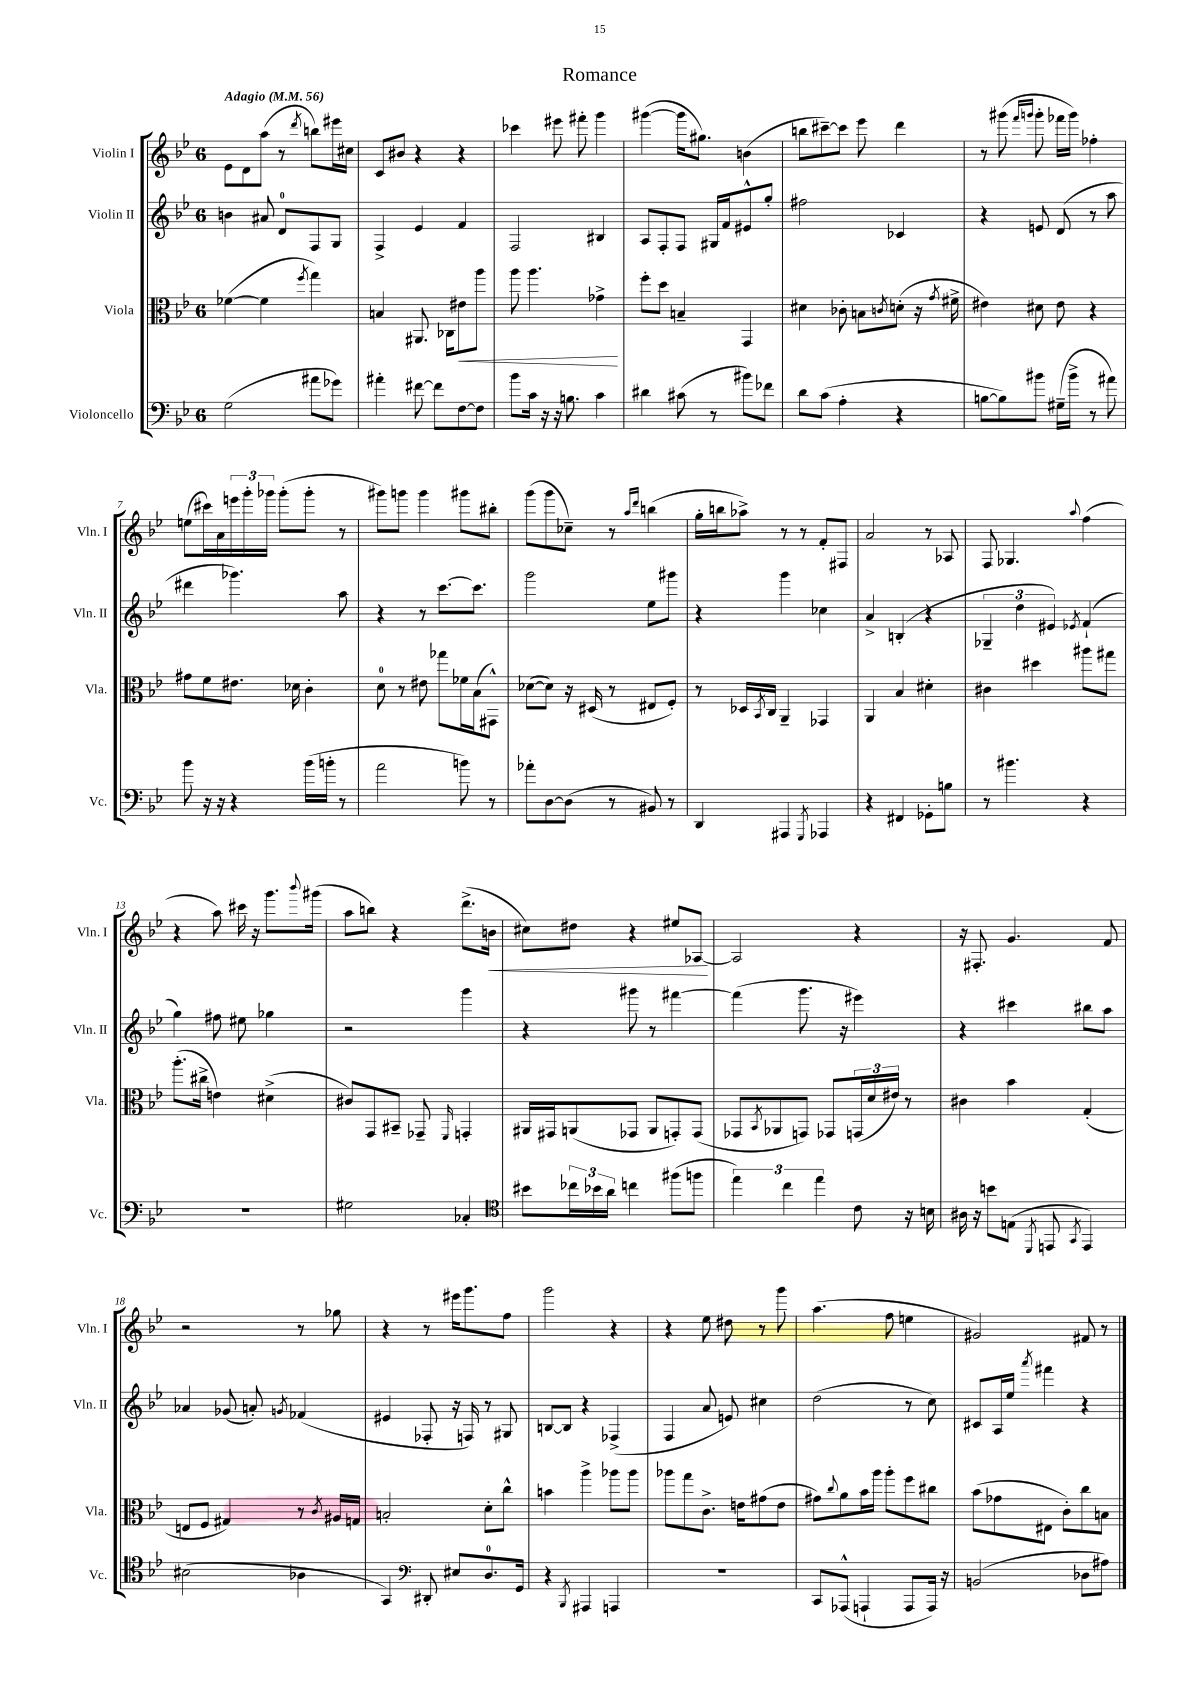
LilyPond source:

\header { title = "Romance" }
<<
\new StaffGroup <<
\new Staff = "s0" \with { instrumentName = "Violin I" shortInstrumentName = "Vln. I" } {
    \clef treble \key bes \major \once \override Staff.TimeSignature.style = #'single-digit \time 6/8 \tempo "Adagio" 4 = 56
    ees'8 d'8 a''8( r8 \acciaccatura { d'''8 } b''8) eis'''16 cis''16 |
    c'8 bis'8 r4 r4 |
    ces'''4 eis'''8 fis'''8-. g'''4 |
    gis'''4~( gis'''16 gis''8.) b'4( |
    b''8 cis'''8~--) cis'''8 ees'''8 d'''4 |
    r8 gis'''8( \grace { f'''16 g'''16 } g'''8-. fes'''16 g'''16) fes''4-. |
    e''8( cis'''16) a'16 \tuplet 3/2 { e'''16 g'''16-. ges'''16 } ges'''8-.( ges'''8-. r8 |
    gis'''8) g'''8 g'''4 gis'''8 bis''8-. |
    g'''8( g'''8 ces''8--) r8 \grace { a''16 d'''16 } b''4( |
    g''16-. b''16 aes''8->) r8 r8 f'8-. fis8 |
    a'2 r8 aes8 |
    f8 ges4. \appoggiatura { a''8 } f''4( |
    r4 a''8) cis'''16 r16 g'''8. \appoggiatura { bes'''8 } gis'''16( |
    a''8 b''8) r4 d'''8.->( b'16\< |
    cis''8) dis''8 r4 eis''8 aes8~\! |
    aes2 r4 |
    r16 fis8.-. g'4. f'8 |
    r2 r8 ges''8 |
    r4 r8 eis'''16 g'''8. f''8 |
    g'''2 r4 |
    r4 ees''8 dis''8 r8 g'''8 |
    a''4.( f''8 e''4 |
    gis'2) fis'8 r8 \bar "|." |
}
\new Staff = "s1" \with { instrumentName = "Violin II" shortInstrumentName = "Vln. II" } {
    \clef treble \key bes \major \once \override Staff.TimeSignature.style = #'single-digit \time 6/8
    b'4 ais'8 d'8-0 f8 g8 |
    f4-> ees'4 f'4 |
    f2 bis4 |
    a8 f8-. f8 gis16 f'16 eis'8-^ g''8-. |
    fis''2 ces'4 |
    r4 e'8 d'8( r8 a''8 |
    dis'''4 ges'''4.) a''8 |
    r4 r8 c'''8.~ c'''8. |
    g'''2 ees''8 gis'''8 |
    r4 g'''4 ces''4 |
    a'4-> b4-.( r4 |
    \tuplet 3/2 { ges4-- d''4 eis'4) } \acciaccatura { ees'8 } f'4-!( |
    g''4) fis''8 eis''8 ges''4 |
    r2 g'''4 |
    r4 gis'''8 r8 fis'''4~ |
    fis'''4( g'''8. r16 eis'''4) |
    r4 cis'''4 bis''8 a''8 |
    aes'4 ges'8( a'8-.) \acciaccatura { g'8 } fes'4( |
    eis'4 fes8-. r16 f16) r8 gis8 |
    b8~ b8 r4 fes4->( |
    f4 a'8 e'8) cis''4 |
    d''2( r8 c''8) |
    cis'8 a16 ees''16 \acciaccatura { a'''8 } fis'''4 r4 \bar "|." |
}
\new Staff = "s2" \with { instrumentName = "Viola" shortInstrumentName = "Vla." } {
    \clef alto \key bes \major \once \override Staff.TimeSignature.style = #'single-digit \time 6/8
    fes'4~( fes'4 \acciaccatura { f''8 } g''4) |
    b4 ais,8. ces16 eis'8\< a''8 |
    a''8 a''4. ges'4->\! |
    f''8-. d''8 b4-- g,4 |
    dis'4 ces'8-. b8 \acciaccatura { c'8 } d'8-.( r16 \acciaccatura { g'8 } fis'16-> |
    eis'4) dis'8 eis'8 r4 |
    gis'8 f'8 eis'8. des'16 c'4-. |
    d'8-0 r8 eis'8 ges''8 fes'16 bes16( gis,8-^) |
    des'8~( des'8) r16 dis16( r8 eis8 f8-.) |
    r8 des16 \acciaccatura { bes,8 } c16 a,4-- ges,4 |
    a,4 bes4 dis'4-. |
    cis'4 dis''4 ais''8 gis''8 |
    a''8.-.( cis''16-> e'4) dis'4->( |
    cis'8) g,8 bis,8-- ges,8-- \grace { f,16 } g,4-. |
    ais,16 gis,16 a,8( ges,8 a,8 g,8-.) g,8( |
    ges,8 \acciaccatura { bes,8 } aes,8 g,8) ges,8 \tuplet 3/2 { g,16( d'16 eis'16) } r8 |
    cis'4 bes'4 g4-.( |
    e8 f8 gis4) r8 \acciaccatura { c'8 } ais16 g16 |
    b2-. d'8-. c''8-^ |
    b'4 a''4-> aes''8 aes''8 |
    aes''8 g''8 c'8.-> e'16 gis'8( e'8 |
    gis'8) \appoggiatura { c''8 } a'8 bes'16 a''16 a''8-. f''8 cis''8 |
    bes'8( ges'8 eis8 c'8-.) c''8 b8 \bar "|." |
}
\new Staff = "s3" \with { instrumentName = "Violoncello" shortInstrumentName = "Vc." } {
    \clef bass \key bes \major \once \override Staff.TimeSignature.style = #'single-digit \time 6/8
    g2( ais'8 ges'8) |
    ais'4-. fis'8~ fis'8 f8~ f8 |
    bes'8 c'16 r16 r16 b8. c'4 |
    dis'4 cis'8( r8 bis'8) fes'8 |
    d'8 c'8( a4-. r4 |
    b8~ b8) bis'8 gis16--( bis'16-> r8 ais'8) |
    bes'8 r16 r16 r4 bes'16( b'16-. r8 |
    a'2 b'8) r8 |
    aes'8-. d8~ d8( r8 bis,8) r8 |
    d,4 ais,,4 \acciaccatura { g,,8 } aes,,4 |
    r4 fis,4 ges,8-. b8 |
    r8 bis'4. r4 |
    R2. |
    gis2 ces4-. |
    \clef tenor bis'8 \tuplet 3/2 { ces''16 bes'16 a'16 } c''4 fis''8( f''8 |
    \tuplet 3/2 { ees''4) c''4 ees''4 } c'8 r16 b16 |
    ais16 r16 b'8 e8( \acciaccatura { d,8 } e,8 \acciaccatura { g,8 } e,4) |
    bis2( aes4 |
    g,4) \clef bass dis,8-. eis8 d8.-0 g,16 |
    r4 \acciaccatura { bes,,8 } ais,,4 a,,4 |
    R2. |
    c,8 aes,,8-^( a,,4-! a,,8 a,,16) r16 |
    b,2( des8 ais8) \bar "|." |
}
>>
>>
